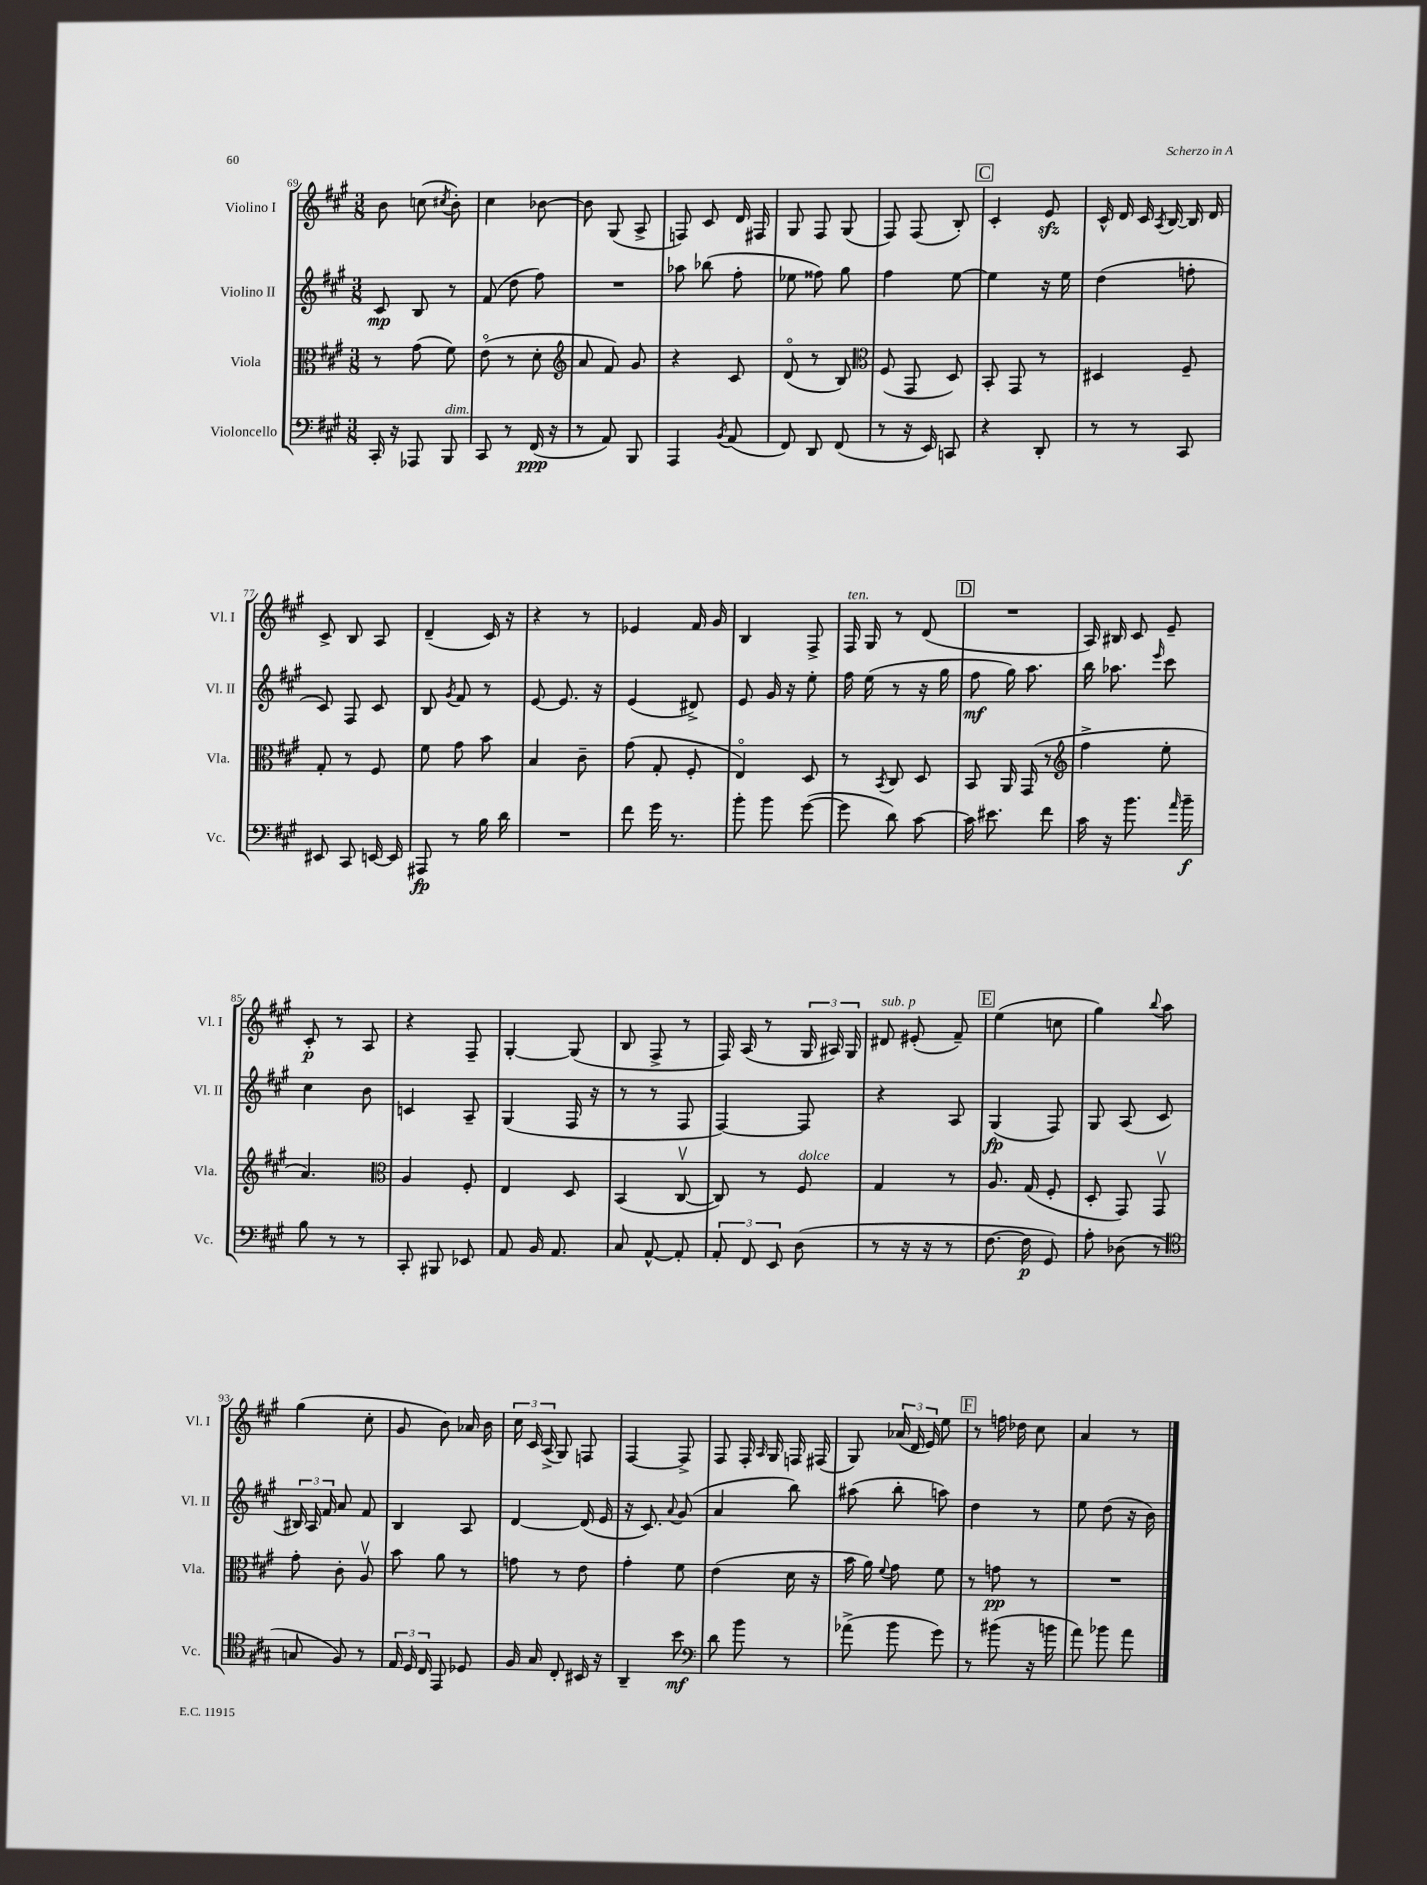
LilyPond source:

<<
\new StaffGroup <<
\new Staff = "s0" \with { instrumentName = "Violino I" shortInstrumentName = "Vl. I" } {
    \clef treble \key a \major \numericTimeSignature \time 3/8
    \autoBeamOff b'8 c''8( \acciaccatura { cis''8 } b'8-.) |
    cis''4 bes'8~ |
    bes'8 gis8( a8-> |
    f8) cis'8 d'16 fis16 |
    gis8 fis8 gis8( |
    fis8) fis8( b8-.) |
    \mark \markup { \box "C" } cis'4-. e'8\sfz |
    cis'16-^ d'16 cis'16 \acciaccatura { a8 } b16~ b16 d'16 |
    cis'8-> b8 a8 |
    d'4--( cis'16) r16 |
    r4 r8 |
    ees'4 fis'16 gis'16 |
    b4 fis8-> |
    fis16^\markup { \italic "ten." } gis16 r8 d'8( |
    \mark \markup { \box "D" } R4. |
    a16) bis16 cis'8 e'8-- |
    cis'8-.\p r8 a8 |
    r4 fis8-- |
    gis4~-. gis8( |
    b8 fis8-> r8 |
    fis16) a16( r8 \tuplet 3/2 { gis16 ais16) gis16 } |
    dis'8^\markup { \italic "sub. p" } eis'8-.( fis'8--) |
    \mark \markup { \box "E" } e''4( c''8 |
    gis''4) \appoggiatura { b''8 } a''8 |
    gis''4( cis''8-. |
    gis'8 b'8) aes'16 b'16 |
    \tuplet 3/2 { cis''16 cis'16 a16->( } gis8) f8 |
    fis4~ fis8-> |
    fis8 fis16-. \grace { a16 } gis16 f16 fis16( |
    gis8) \tuplet 3/2 { aes'16( d'16 e'16) } e''8 |
    \mark \markup { \box "F" } r8 f''16 des''16 cis''8 |
    a'4 r8 \bar "|." |
}
\new Staff = "s1" \with { instrumentName = "Violino II" shortInstrumentName = "Vl. II" } {
    \clef treble \key a \major \numericTimeSignature \time 3/8
    \autoBeamOff cis'8\mp b8 r8 |
    fis'8( d''8 fis''8) |
    R4. |
    aes''8 bes''8( fis''8-. |
    ees''8 fisis''8) gis''8 |
    fis''4 e''8~ |
    \mark \markup { \box "C" } e''4 r16 e''16 |
    d''4( f''8-. |
    cis'8) fis8 cis'8 |
    b8 \acciaccatura { gis'8 } fis'8 r8 |
    e'8~ e'8. r16 |
    e'4( dis'8->) |
    e'8 gis'16 r16 e''8-. |
    fis''16 e''16( r8 r16 gis''16 |
    \mark \markup { \box "D" } fis''8\mf gis''16) a''8. |
    b''16 aes''8. \grace { e'''16 } cis'''8 |
    cis''4 b'8 |
    c'4 a8-- |
    gis4( fis16 r16 |
    r8 r8 fis8 |
    fis4~) fis8 |
    r4 a8 |
    \mark \markup { \box "E" } gis4\fp( fis8) |
    gis8 a8( cis'8 |
    \tuplet 3/2 { bis16) a16 fis'16 } a'8 fis'8 |
    b4 a8 |
    d'4~ d'16( e'16 |
    r16 cis'8.) \appoggiatura { a'8 } gis'8( |
    a'4 b''8) |
    ais''8( b''8-. a''8) |
    \mark \markup { \box "F" } d''4 r8 |
    e''8 d''8( r16 b'16) \bar "|." |
}
\new Staff = "s2" \with { instrumentName = "Viola" shortInstrumentName = "Vla." } {
    \clef alto \key a \major \numericTimeSignature \time 3/8
    \autoBeamOff r8 gis'8( fis'8) |
    e'8\flageolet( r8 d'8-. |
    \clef treble a'8 fis'8) gis'8 |
    r4 cis'8 |
    d'8\flageolet( r8 b8) |
    \clef alto fis8( gis,8 d8) |
    \mark \markup { \box "C" } b,8-. gis,8 r8 |
    dis4 fis8-- |
    gis8-. r8 fis8 |
    fis'8 gis'8 b'8 |
    b4 cis'8-- |
    gis'8( gis8-. fis8-. |
    e4\flageolet) d8 |
    r8 \acciaccatura { b,8 } cis8 d8 |
    \mark \markup { \box "D" } b,8 a,16 gis,16( r8 |
    \clef treble fis''4-> e''8-. |
    a'4.) |
    \clef alto a4 fis8-. |
    e4 d8 |
    b,4( cis8~\upbow |
    cis8) r8 fis8^\markup { \italic "dolce" } |
    gis4 r8 |
    \mark \markup { \box "E" } a8. gis16( fis8-. |
    d8-. gis,8) gis,8\upbow |
    gis'8-. cis'8-. a8\upbow |
    b'8 a'8 r8 |
    g'8 r8 e'8 |
    gis'4-. fis'8 |
    e'4( d'16 r16 |
    b'16 a'16) \appoggiatura { fis'8 } gis'8 fis'8 |
    \mark \markup { \box "F" } r8 g'8\pp r8 |
    R4. \bar "|." |
}
\new Staff = "s3" \with { instrumentName = "Violoncello" shortInstrumentName = "Vc." } {
    \clef bass \key a \major \numericTimeSignature \time 3/8
    \autoBeamOff cis,16-. r16 aes,,8 b,,8^\markup { \italic "dim." } |
    cis,8 r8 fis,16\ppp( r16 |
    r8 a,8) b,,8 |
    a,,4 \acciaccatura { b,8 } a,8( |
    fis,8) d,8 fis,8( |
    r8 r16 e,16) c,8 |
    \mark \markup { \box "C" } r4 d,8-. |
    r8 r8 cis,8 |
    eis,8 cis,8 e,16~ e,16 |
    ais,,8\fp r8 b16 d'16 |
    R4. |
    fis'8 gis'16 r8. |
    b'8-. b'8 gis'8~( |
    gis'8 d'8) cis'8~ |
    \mark \markup { \box "D" } cis'16 eis'8. fis'8 |
    cis'16 r16 b'8. \grace { a'16 } b'16--\f |
    b8 r8 r8 |
    cis,8-. bis,,8 ees,8 |
    a,8 b,16 a,8. |
    cis8 a,8~-^ a,8-. |
    \tuplet 3/2 { a,8-. fis,8 e,8 } d8( |
    r8 r16 r16 r8 |
    \mark \markup { \box "E" } fis8.~ fis16\p gis,8) |
    a8-. des8( r8 |
    \clef tenor g8 fis8) r8 |
    \tuplet 3/2 { e16 d16 cis16 } e,8 des8 |
    fis16 gis16 cis8-. bis,16 r16 |
    a,4-- b'8\mf |
    \clef bass d'8 b'8 r8 |
    aes'8->( b'8 gis'8) |
    \mark \markup { \box "F" } r8 bis'8( r16 b'16 |
    a'8) bes'8 a'8 \bar "|." |
}
>>
>>
\layout { \context { \Score currentBarNumber = #69 } }
